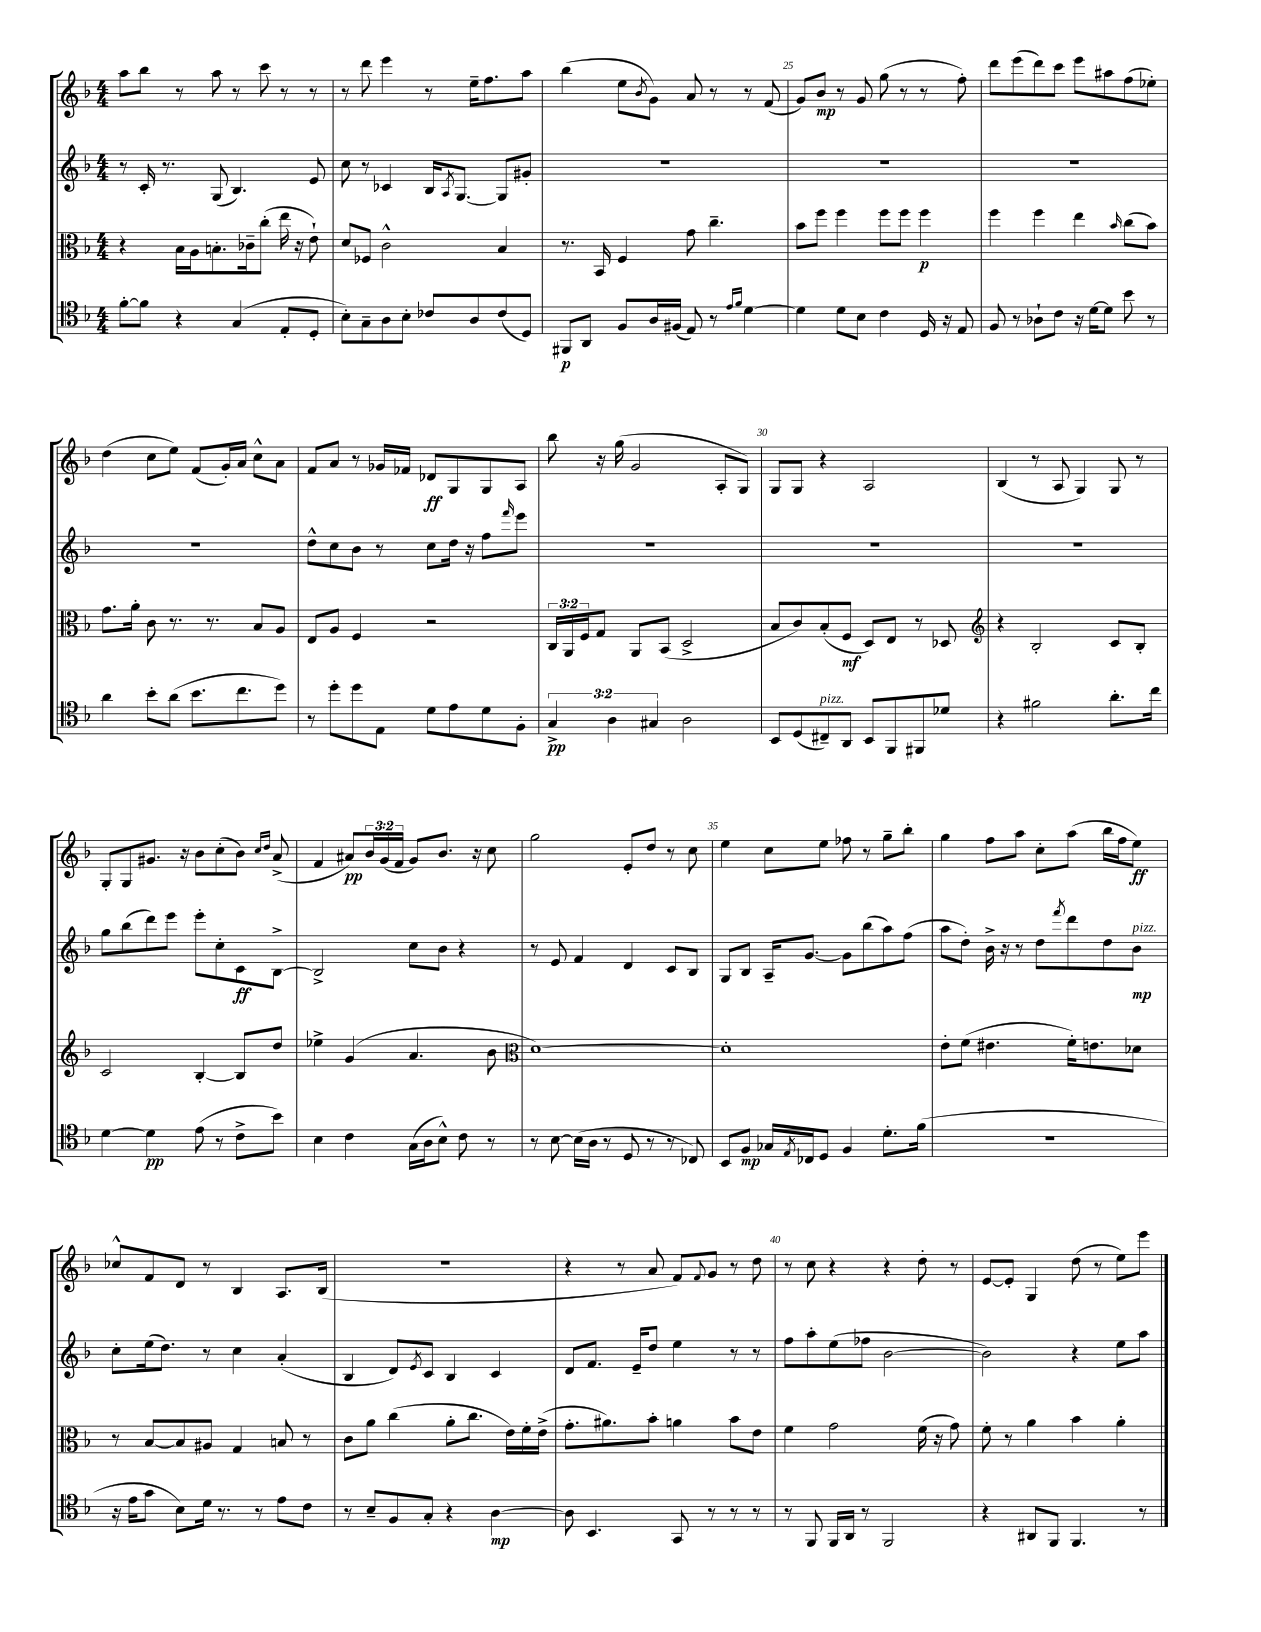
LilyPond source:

<<
\new StaffGroup <<
\new Staff = "s0" {
    \clef treble \key f \major \numericTimeSignature \time 4/4 \override Staff.TupletNumber.text = #tuplet-number::calc-fraction-text
    a''8 bes''8 r8 a''8 r8 c'''8 r8 r8 |
    r8 d'''8 e'''4 r8 e''16-- f''8. a''8 |
    bes''4( e''8 \acciaccatura { bes'8 } g'8) a'8 r8 r8 f'8( |
    g'8) bes'8\mp r8 g'8 g''8( r8 r8 f''8-.) |
    d'''8 e'''8( d'''8) c'''8 e'''8 ais''8 f''8( ees''8-.) |
    d''4( c''8 e''8) f'8( g'16-.) a'16 c''8-^ a'8 |
    f'8 a'8 r8 ges'16 fes'16 des'8\ff g8 g8 a8 |
    bes''8 r16 g''16( g'2 a8-. g8) |
    g8 g8 r4 a2 |
    bes4( r8 a8 g4) g8 r8 |
    g8-. g8 gis'8. r16 bes'8 c''8-.( bes'8) \grace { c''16 d''16 } a'8->( |
    f'4 ais'8\pp) \tuplet 3/2 { bes'16 g'16( f'16 } g'8) bes'8. r16 c''8 |
    g''2 e'8-. d''8 r8 c''8 |
    e''4 c''8 e''8 fes''8 r8 g''8-- bes''8-. |
    g''4 f''8 a''8 c''8-. a''8( bes''16 f''16 e''8\ff) |
    ces''8-^ f'8 d'8 r8 bes4 a8. bes16( |
    r1 |
    r4 r8 a'8 f'8) \appoggiatura { f'8 } g'8 r8 d''8 |
    r8 c''8 r4 r4 d''8-. r8 |
    e'8~ e'8-. g4 d''8( r8 e''8) e'''8 \bar "|." |
}
\new Staff = "s1" {
    \clef treble \key f \major \numericTimeSignature \time 4/4
    r8 c'16-. r8. g8( bes4.) e'8 |
    c''8 r8 ces'4 bes16 \acciaccatura { a8 } g8.~ g8 gis'8-. |
    R1 |
    R1 |
    R1 |
    R1 |
    d''8-^ c''8 bes'8 r8 c''8 d''16 r16 f''8 \grace { f'''16 } e'''8 |
    R1 |
    R1 |
    R1 |
    g''8 bes''8( d'''8) e'''8 e'''8-. c''8-. c'8\ff bes8~-> |
    bes2-> c''8 bes'8 r4 |
    r8 e'8 f'4 d'4 c'8 bes8 |
    g8 bes8 a16-- g'8.~ g'8 bes''8( a''8) f''8( |
    a''8 d''8-.) bes'16-> r16 r8 d''8 \acciaccatura { f'''8 } d'''8 d''8 bes'8\mp^\markup { \italic "pizz." } |
    c''8-. e''16( d''8.) r8 c''4 a'4-.( |
    bes4 d'8) \acciaccatura { e'8 } c'8 bes4 c'4 |
    d'8 f'8. e'16-- d''8 e''4 r8 r8 |
    f''8 a''8-. e''8( fes''8 bes'2~ |
    bes'2) r4 e''8 a''8 \bar "|." |
}
\new Staff = "s2" {
    \clef alto \key f \major \numericTimeSignature \time 4/4 \override Staff.TupletNumber.text = #tuplet-number::calc-fraction-text
    r4 bes16 a16 b8.-. ces'16-- c''8-.( e''16 r16 e'8-!) |
    d'8 fes8 c'2-^ bes4 |
    r8. bes,16 f4 g'8 c''4.-- |
    bes'8 f''8 f''4 f''8 f''8 f''4\p |
    f''4 f''4 e''4 \grace { bes'16 } c''8( bes'8) |
    g'8. a'16-. c'8 r8. r8. bes8 a8 |
    e8 a8 f4 r2 |
    \tuplet 3/2 { c16 a,16 f16 } g8 a,8 bes,8( d2-> |
    bes8 c'8) bes8-.( f8\mf d8) e8 r8 des8 |
    \clef treble r4 bes2-. c'8 bes8-. |
    c'2 bes4~-. bes8 d''8 |
    ees''4-> g'4( a'4. bes'8 |
    \clef alto d'1~) |
    d'1-. |
    e'8-. f'8( eis'4. f'16-.) e'8. des'8 |
    r8 bes8~ bes8 ais8 g4 b8 r8 |
    c'8 a'8 c''4( a'8-. c''8. e'16) f'16-. e'16->( |
    g'8.-. ais'8.) bes'8-. a'4 bes'8 e'8 |
    f'4 g'2 f'16( r16 g'8) |
    f'8-. r8 a'4 bes'4 a'4-. \bar "|." |
}
\new Staff = "s3" {
    \clef tenor \key f \major \numericTimeSignature \time 4/4 \override Staff.TupletNumber.text = #tuplet-number::calc-fraction-text
    f'8~-. f'8 r4 g4( e8-. d8-. |
    bes8-.) g8-- a8 bes8-. ces'8 a8 ces'8( d8) |
    fis,8\p a,8 f8 a16 fis16( e8) r8 \grace { e'16 f'16 } d'4~ |
    d'4 d'8 bes8 c'4 d16 r16 e8 |
    f8 r8 aes8-! c'8 r16 d'16~ d'8 bes'8 r8 |
    a'4 bes'8-. a'8( bes'8. c''8. d''8) |
    r8 d''8-. d''8 e8 d'8 e'8 d'8 f8-. |
    \tuplet 3/2 { g4->\pp a4 gis4 } a2 |
    bes,8 d8( cis8--^\markup { \italic "pizz." }) a,8 bes,8 f,8 fis,8 des'8 |
    r4 fis'2 a'8.-. c''16 |
    d'4~ d'4\pp e'8( r8 c'8-> bes'8) |
    bes4 c'4 g16( a16 bes8-^) c'8 r8 |
    r8 bes8~ bes16( a16 r8 d8 r8 r8 ces8) |
    bes,8 f8\mp ges16 \acciaccatura { e8 } ces16 d8 f4 d'8.-. f'16( |
    R1 |
    r16 e'16 g'8 bes8) d'16 r8. r8 e'8 c'8 |
    r8 bes8-- f8 g8-. r4 a4~\mp |
    a8 bes,4. g,8 r8 r8 r8 |
    r8 f,8 f,16 a,16 r8 f,2 |
    r4 ais,8 f,8 f,4. r8 \bar "|." |
}
>>
>>
\layout { \context { \Score currentBarNumber = #22 \override BarNumber.break-visibility = ##(#f #t #t) barNumberVisibility = #(every-nth-bar-number-visible 5) } }
